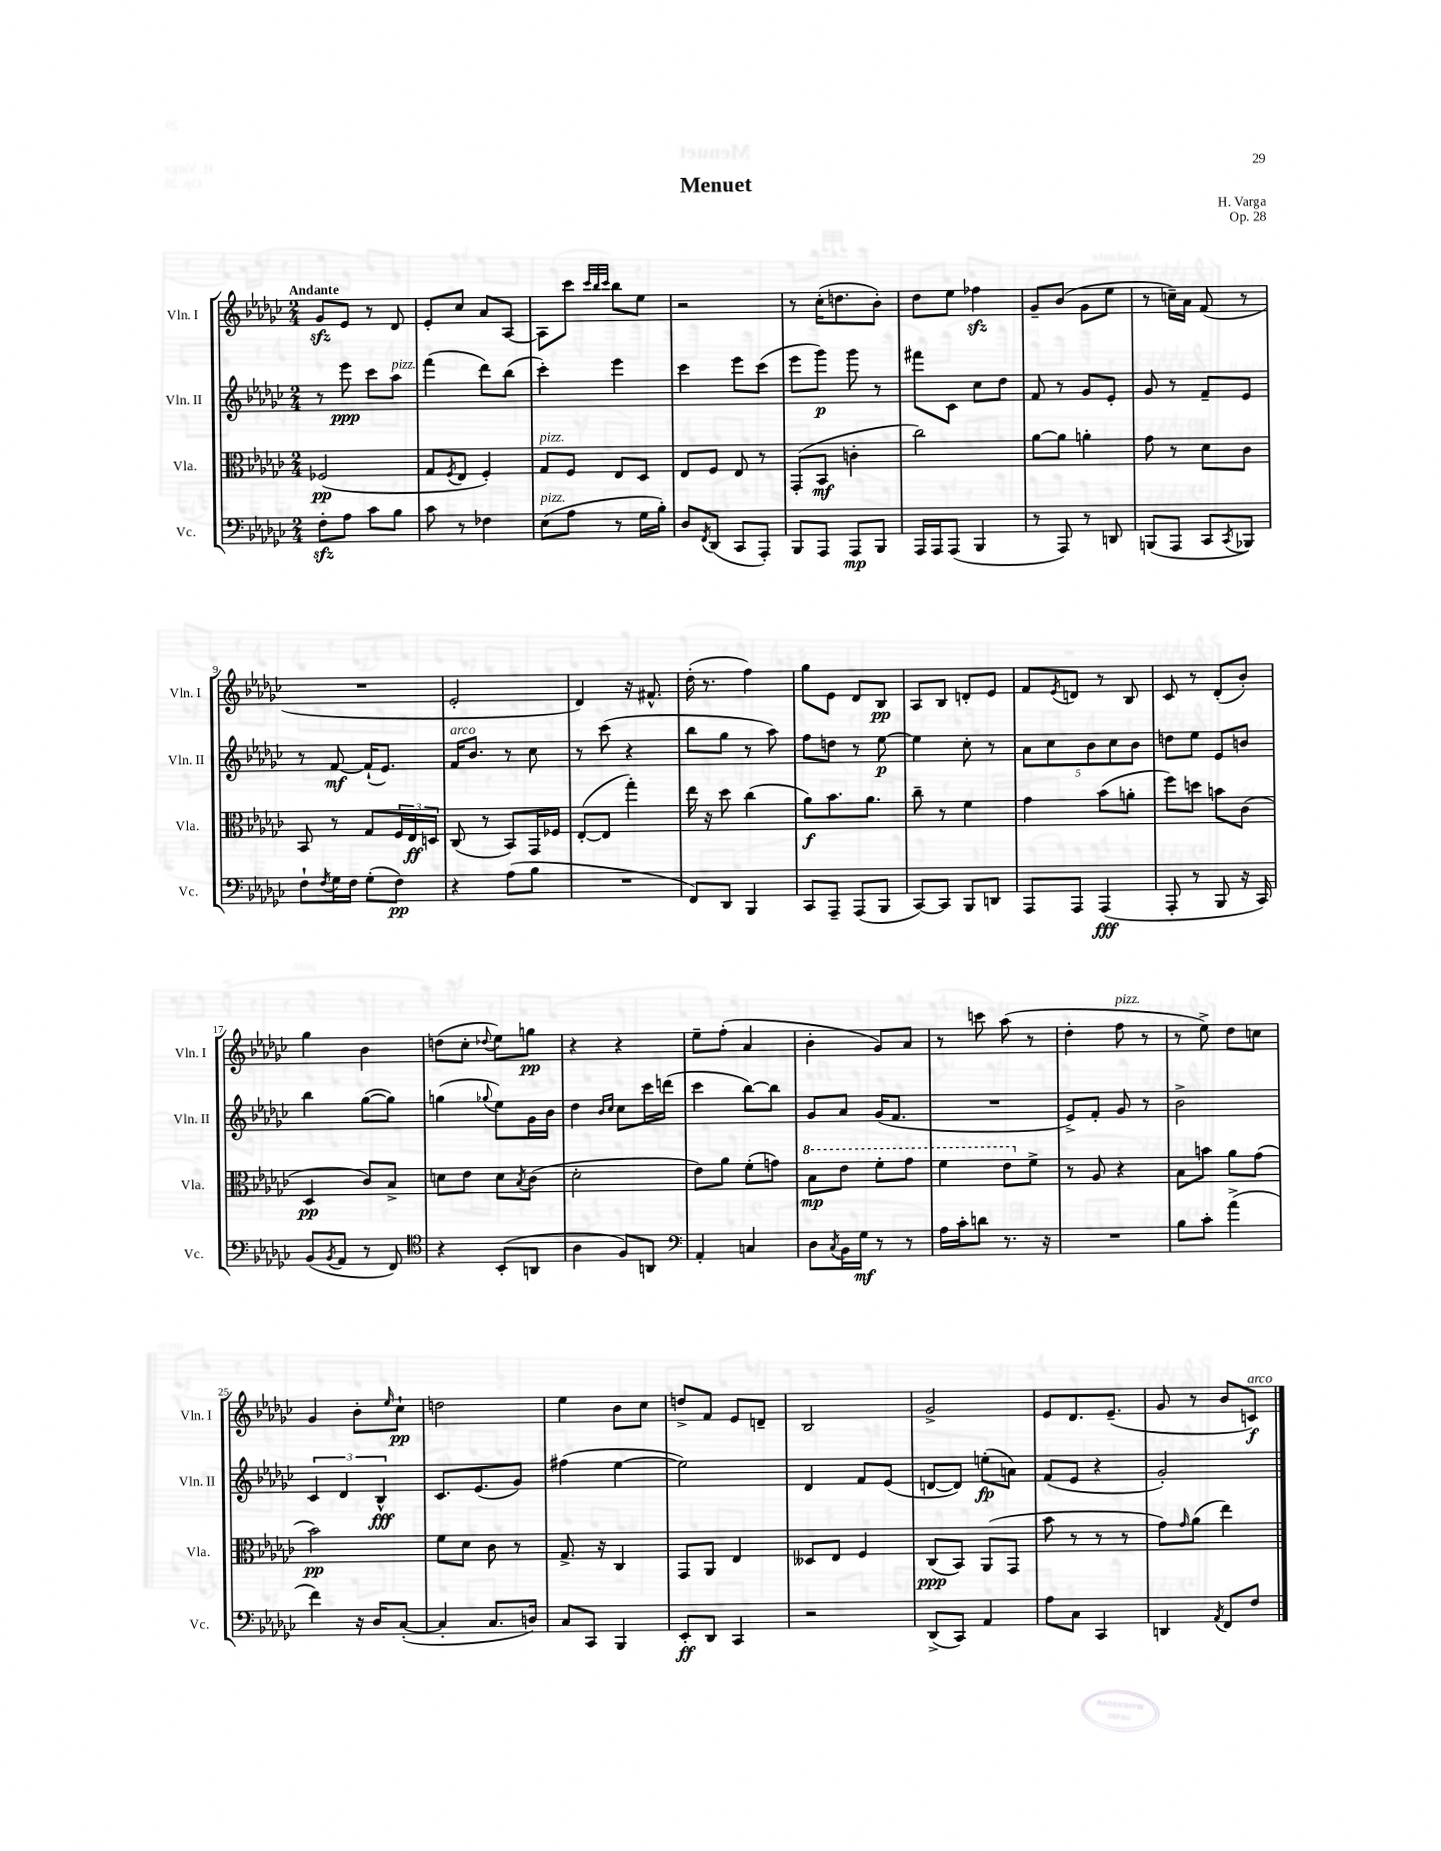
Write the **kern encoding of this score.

**kern	**kern	**kern	**kern
*staff4	*staff3	*staff2	*staff1
*clefF4	*clefC3	*clefG2	*clefG2
*k[b-e-a-d-g-c-]	*k[b-e-a-d-g-c-]	*k[b-e-a-d-g-c-]	*k[b-e-a-d-g-c-]
*M2/4	*M2/4	*M2/4	*M2/4
8F'	(2F-	8r	8g-
8A-	.	8eee-	8e-
8c-	.	8ccc-	8r
8B-	.	8aa-	8d-
=	=	=	=
8c-	8G-	(4fff	8e-'
.	8qF	.	.
8r	8E-	.	8cc-
4F-	4F')	8ddd-)	8a-
.	.	(8bb-	[8A-
=	=	=	=
(8E-	8G-	4ccc-')	8A-]
8A-	8F	.	8ccc-
.	.	.	32qqccc-
.	.	.	32qqbb-
.	.	.	32qqccc-
8r	8E-	4eee-	8bb-
16G-	8D-	.	8ee-
16B-')	.	.	.
=	=	=	=
8D-	8E-	4ccc-	2r
8qFF	.	.	.
(8DD-	8F	.	.
8CC-	8E-	8eee-	.
8AAA-')	8r	(8ccc-	.
=	=	=	=
8BBB-	(8GG-'	8eee-	8r
8AAA-	8BB-	8ggg-)	(16cc-'
.	.	.	8.dd
8AAA-	4c'	8ggg-	.
8BBB-	.	8r	8b-')
=	=	=	=
16AAA-	2cc-)	8fff#	8dd-
16AAA-	.	.	.
(8AAA-	.	8c-	8ee-
4BBB-	.	8cc-	4ff-
.	.	8dd-	.
=	=	=	=
8r	[8a-	8f	8g-~
8AAA-)	8a-]	8r	(8b-
8r	4a'	8g-	8g-
8DD	.	8e-'	8ee-
=	=	=	=
(8BBB	8g-	8g-	8r
8AAA-	8r	8r	16cc~)
.	.	.	16a-
8CC-	8d-	8f~	(8f
8qCC-	.	.	.
8BBB-)	8c-	8e-	8r
=	=	=	=
8F`	8BB-	8r	2r
8qF	.	.	.
16G-	8r	[8f	.
16F	.	.	.
(8G-'	8G-	(16f`]	.
.	.	8.e-)	.
8F)	24F	.	.
.	24E-	.	.
.	24D	.	.
=	=	=	=
4r	(8C-	16f	2e-'
.	.	8.b-	.
.	8r	.	.
(8A-	8BB-)	8r	.
8B-	16GG-	8cc-	.
.	16F-	.	.
=	=	=	=
2r	([8E-'	8r	4d-)
.	8E-]	(8ccc-	.
.	4gg-')	4r	16r
.	.	.	8.f#^^
=	=	=	=
8FF)	16ee-	8bb-	(16dd-'
.	16r	.	8.r
8DD-	8dd-	8gg-	.
4BBB-	(4cc-	8r	4ff)
.	.	8aa-)	.
=	=	=	=
8CC-	8a-)	8ff	8gg-
8AAA-~	8.b-	8dd	8e-
(8AAA-	.	8r	8d-
.	8.a-	.	.
8BBB-	.	[8ee-	8B-
=	=	=	=
[8CC-)	8cc-~	4ee-]	8A-
8CC-]	8r	.	8B-
8BBB-	4f	8cc-'	8d'
8DD	.	8r	8e-
=	=	=	=
8AAA-	4g-	10a-	8f
.	.	10cc-	.
.	.	.	8qe-
8AAA-	.	.	8d
.	.	10b-	.
(4AAA-	(8b-	.	8r
.	.	10cc-	.
.	8a'	.	8B-
.	.	10b-	.
=	=	=	=
8AAA-'	8ff)	8dd	8c-
8r	8dd	8ee-	8r
8BBB-	8b	8e-	(8d-'
16r	(8c-	8b	8b-')
16CC-)	.	.	.
=	=	=	=
(8BB-	4D-	4bb-	4gg-
8qBB-	.	.	.
8AA-	.	.	.
8r	8c-)	([8gg-	4b-
8FF)	8B-^	8gg-])	.
=	=	=	=
*clefC4	*	*	*
4r	8d	(4gg	(8dd
.	8e-	.	8cc-'
.	.	8qqgg-	8qqdd-
(8BB-'	8d	8ee-)	8ee-)
.	8qB-	.	.
8AA	(8c-	16g-	8gg
.	.	16b-	.
=	=	=	=
4A-	2d-'	4dd-	4r
.	.	16qqb-	.
.	.	16qqcc-	.
8F)	.	8cc-	4r
8AA	.	16ccc-	.
.	.	(16ddd	.
=	=	=	=
*clefF4	*	*	*
4AA-'	8e-)	4ccc-	8ee-~
.	8a-	.	(8ff'
4C	(8f'	[8bb-)	4a-
.	8g)	8bb-]	.
=	=	=	=
8D-	8b-	8g-	4b-'
8qC-	.	.	.
16BB-	8ee-	8a-	.
16G-	.	.	.
8r	8ff'	(16g-	8g-)
.	.	8.f	.
8r	8gg-	.	8a-
=	=	=	=
16A-	4ff	2r	8r
16c-'	.	.	.
8d	.	.	8ccc
8.r	8ee-	.	(8aa-
.	8f^	.	8r
16r	.	.	.
=	=	=	=
2r	8r	8e-^)	4dd-'
.	8A-	8f'	.
.	4r	8g-	8ff
.	.	8r	8r
=	=	=	=
8B-	8B-	2b-^	8r
8c-'	8b	.	8ee-^)
(4a-^	8a-	.	8dd-
.	(8g-	.	8cc
=	=	=	=
4f)	2b-)	6c-	4g-
.	.	6d-	.
16r	.	.	8b-'
16D-	.	.	.
.	.	6B-^^	.
.	.	.	16qqee-
([8C-'	.	.	8cc-`
=	=	=	=
4C-']	8f	8.c-	2dd
.	8d-	.	.
.	.	(8.e-	.
8.C-	8c-	.	.
.	8r	8g-)	.
16D)	.	.	.
=	=	=	=
8C-	8.G-^	(4ff#	4ee-
8CC-	.	.	.
.	16r	.	.
4BBB-	4C-	[4ee-	8b-
.	.	.	8cc-
=	=	=	=
8EE-'	8GG-	2ee-])	8dd^
8DD-	8AA-	.	8f
4CC-	4E-	.	8e-
.	.	.	8d~
=	=	=	=
2r	8D--	4d-	2B-
.	8E-	.	.
.	4F	8f	.
.	.	(8e-	.
=	=	=	=
(8DD-^	(8C-	[8d	2g-^
8CC-)	8BB-)	8d])	.
4AA-	(8AA-	(8ee'	.
.	8GG-	8a)	.
=	=	=	=
8A-	8b-	(8f	8e-
8C-	8r	8e-	8.d-
4CC-	8r	4r	.
.	.	.	(8.e-~
.	8r	.	.
=	=	=	=
4DD	8g-)	2g-')	8g-
.	16qqg-	.	.
.	(8a-	.	8r
8qAA-	.	.	.
8FF	4ee-)	.	8b-
8F	.	.	8c)
==	==	==	==
*-	*-	*-	*-
